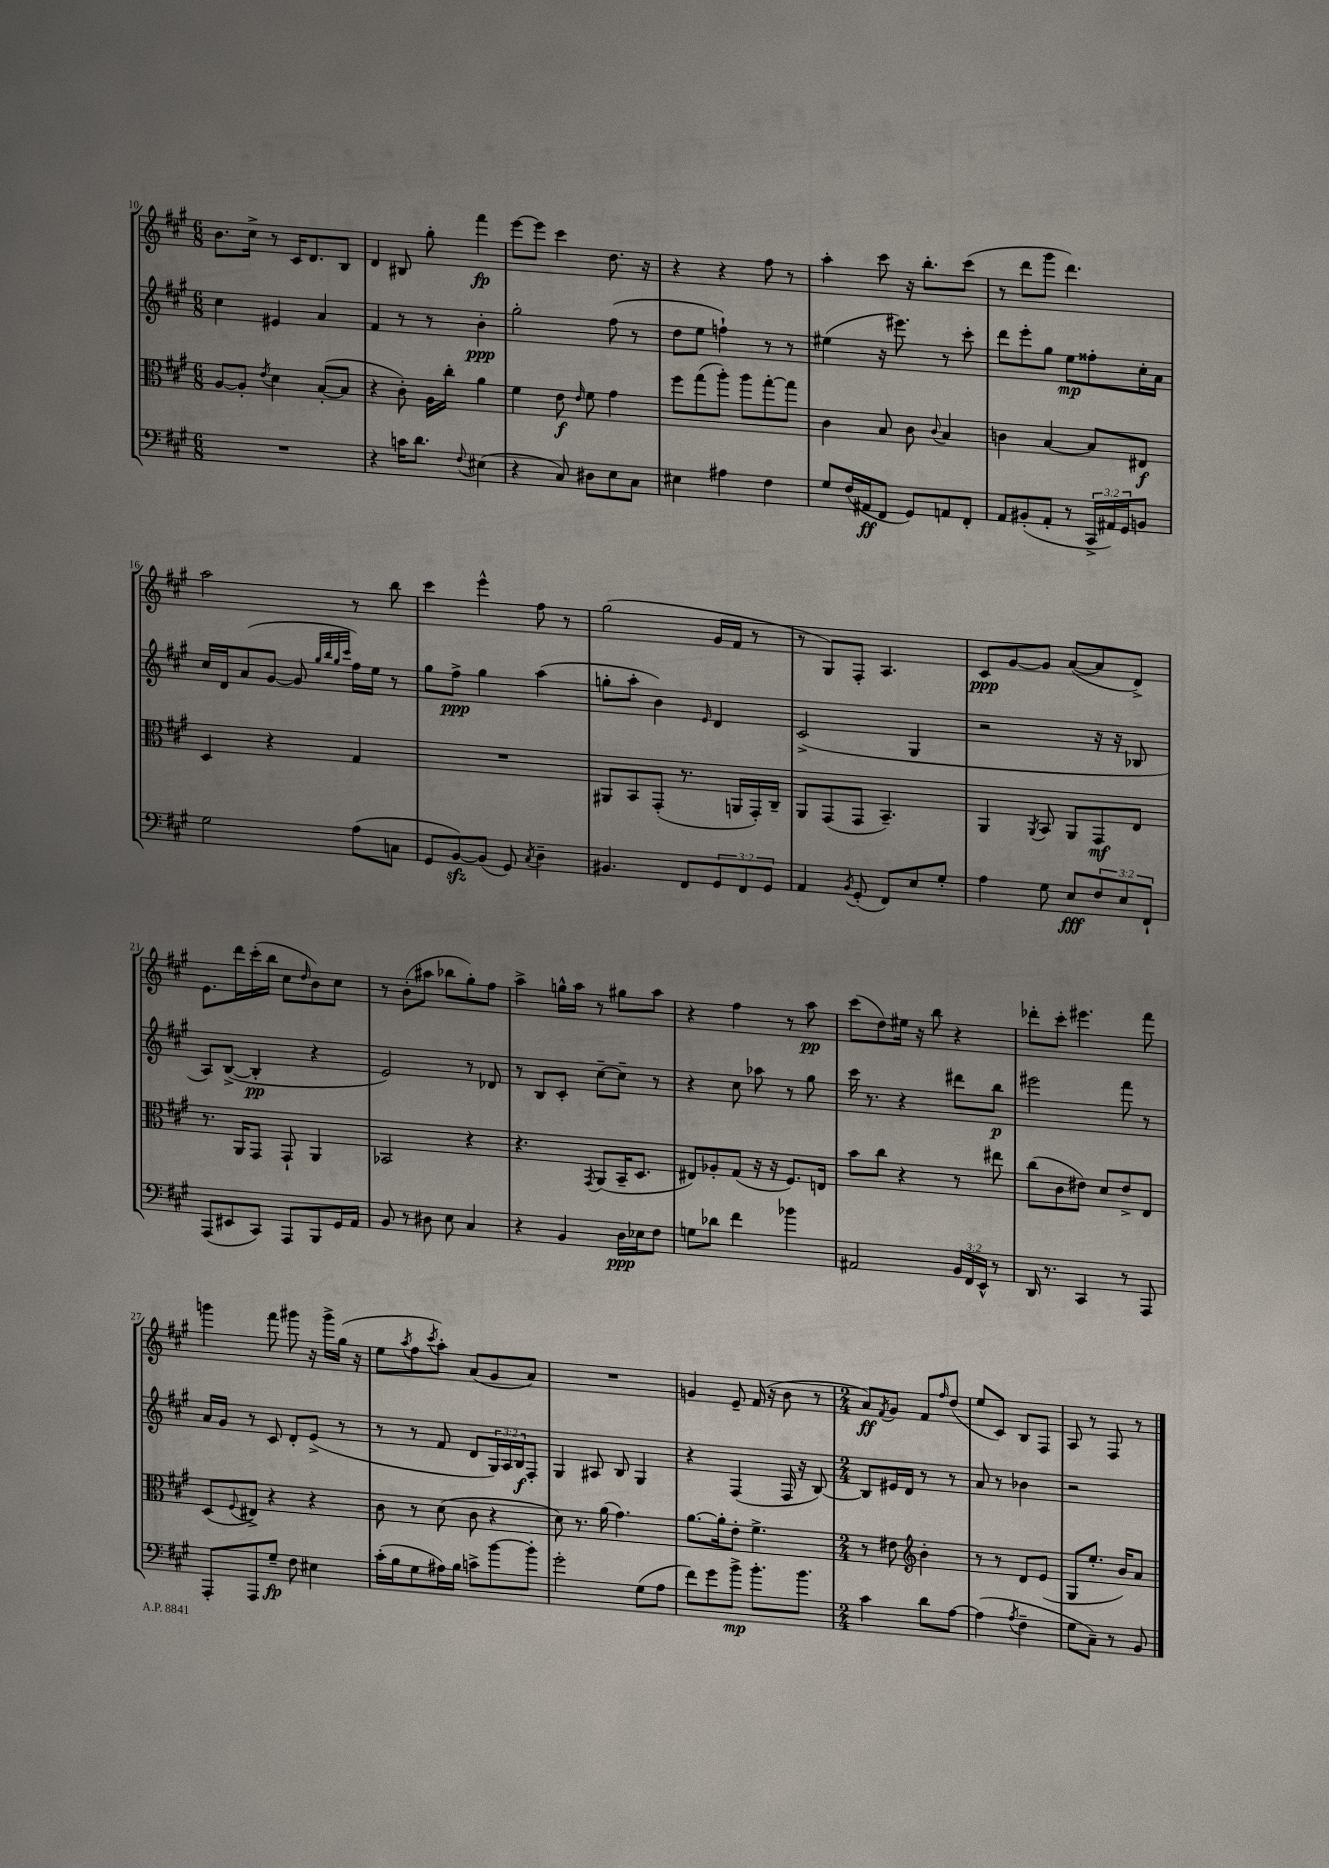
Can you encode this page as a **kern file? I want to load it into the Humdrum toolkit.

**kern	**kern	**kern	**kern
*staff4	*staff3	*staff2	*staff1
*clefF4	*clefC3	*clefG2	*clefG2
*k[f#c#g#]	*k[f#c#g#]	*k[f#c#g#]	*k[f#c#g#]
*M6/8	*M6/8	*M6/8	*M6/8
2.r	[8A	4cc#	8.b
.	8A']	.	.
.	.	.	16cc#^
.	8qe	.	.
.	4d	4e#	8r
.	.	.	16c#
.	.	.	8.d
.	([8B'	4a	.
.	8B]	.	8B
=	=	=	=
4r	4r	4f#	4d
16c	8c#')	8r	8B#
8.d	.	.	.
.	16A	8r	8gg#'
.	16cc#'	.	.
8qqF#	.	.	.
(4E#	4a	4b'	4fff#
=	=	=	=
4r	4f#	2gg#'	[8eee
.	.	.	8eee]
8C#)	8e	.	4ccc#
.	16qqe	.	.
8D#	8f#	.	.
8E	4g#	(8ff#	8.dd
8C#	.	8r	.
.	.	.	16r
=	=	=	=
4E#	8ff#	8dd	4r
.	(8gg#	8ee	.
4A#	8aa')	4ff`)	4r
.	8aa	.	.
4F#	[8gg#'	8r	8ff#
.	8gg#]	8r	8r
=	=	=	=
8G#	4c#	(4ee#	4aa'
(16F#	.	.	.
16AA#	.	.	.
8FF#	8B	16r	8ccc#
.	.	8.eee#)	.
8GG#)	8c#	.	16r
.	.	.	8.bb'
.	8qqc#	.	.
8AA	4B	8r	.
8FF#'	.	8ccc#'	(8ccc#
=	=	=	=
8AA	4c	8ddd	8r
(8BB#'	.	8eee'	8ddd
8AA'	[4B	8gg#	8ggg#
8r	.	8ee	4.ddd)
24CC#^	8B]	8ff##'	.
24AA#)	.	.	.
24GG#	.	.	.
8BB	8E#	16cc#'	.
.	.	16a	.
=	=	=	=
2G#	4D	16cc#	2aa
.	.	16d	.
.	.	(8a	.
.	4r	[8g#	.
.	.	8g#]	.
.	.	32qqgg#	.
.	.	32qqbb	.
.	.	32qqgg#	.
.	.	32qqccc#	.
(8A	4G#	16ff#)	8r
.	.	16ee	.
8C	.	8r	8bb
=	=	=	=
8GG#	2.r	8gg#	4ccc#
[8BB)	.	8ff#^	.
(8BB]	.	4gg#	4eee^^
8GG#)	.	.	.
8qC#	.	.	.
4D~	.	(4aa	8ff#
.	.	.	8r
=	=	=	=
4.BB#	8AA#	8gg'	(2gg#
.	8BB	8aa'	.
.	(8GG#'	4b)	.
8FF#	8.r	.	.
.	.	16qqe	.
12GG#	.	4d	16g#
.	16AA	.	16f#
12FF#	.	.	.
.	16GG#')	.	8r
12GG#	.	.	.
.	16C#~	.	.
=	=	=	=
4AA	8AA	(2c#^	8r
.	(8GG#	.	8G#)
8qBB	.	.	.
(8GG#'	8GG#	.	8F#'
8FF#)	4.BB~)	.	4.A
8E	.	4G#	.
8G#'	.	.	.
=	=	=	=
4A	4AA	2r	8c#
.	.	.	[8g#
.	8qAA	.	.
8G#	8BB	.	8g#]
8E	8AA	.	([8a
12F#	8GG#	16r	8a]
.	.	16r	.
12E	.	.	.
.	8E	8B-	8d^)
12FF#`	.	.	.
=	=	=	=
(8AAA	8.r	8A)	8.e
8EE#	.	([8B^	.
.	16AA	.	16ddd
8CC#)	8GG#	4B']	(16ccc#'
.	.	.	16bb
8AAA	8GG#`	.	8cc#
.	.	.	16qqdd
8BBB	4AA	4r	8b)
16GG#	.	.	8cc#
16AA	.	.	.
=	=	=	=
8BB	2BB-	2e)	8r
8r	.	.	(8b'
8D#	.	.	8aa#
8E	.	.	8bb-
4C#	4r	8r	8gg#')
.	.	8d-	8ff#
=	=	=	=
4r	4.r	8r	4aa^
.	.	8B	.
4BB	.	8c#'	16gg^^
.	.	.	16aa
.	8qGG#	.	.
.	(8AA	[8cc#~	8r
16D	16BB~	8cc#~]	8gg#
16E-	8.D	.	.
8F#	.	8r	8aa
=	=	=	=
8G	8E#)	4r	4r
8d-	8A-'	.	.
4f#	(8G#	8cc#	4ff#
.	16r	8aa-	.
.	16r	.	.
4b-	8.F#)	8r	8r
.	.	8gg#	8aa
.	16E	.	.
=	=	=	=
2AA#	8b	16ccc#	(8ccc#
.	.	8.r	.
.	8cc#	.	8dd)
.	4r	4r	16ee#
.	.	.	16r
.	.	.	8bb
24BB	8r	8ddd#	4r
24FF#	.	.	.
24EE^^	.	.	.
8r	8ee#	8bb	.
=	=	=	=
16DD	(8cc#	2eee#	8ddd-'
8.r	.	.	.
.	8c#	.	8ccc#'
4CC#	8e#)	.	4.eee#
.	8d	.	.
8r	8e#^	8fff#	.
8AAA	8E	8r	8fff#
=	=	=	=
8AAA'	(8D	16a	4ggg
.	.	16g#	.
.	8qqF#	.	.
8AAA	8E#^)	8r	.
8G#~	4r	8c#	8fff#
8F#	.	8d'	8ggg#
4E#	4r	(8e^	16r
.	.	.	16ggg#^
.	.	8r	(16gg#
.	.	.	16r
=	=	=	=
(16c#'	8c#	8r	8ee
16B	.	.	.
.	.	.	8qaa
8G#	8r	8r	8ff#
.	.	.	8qccc#
16A#)	(8d	8f#	8aa')
16B	.	.	.
8c^	8c#	8d	(8a
[8b	4r	24G#)	8g#
.	.	24A	.
.	.	24B	.
8b']	.	8F#'	8a)
=	=	=	=
2g#'	8d)	4G#	2.r
.	8.r	.	.
.	.	8A#	.
.	(16a	.	.
.	4.g#)	8B	.
(8G#	.	4G#	.
8A	.	.	.
=	=	=	=
8f#)	[8.a	4r	4g
8g#	.	.	.
.	16a']	.	.
8b^	8e'	(4F#	8e~
8.b'	4.f#^	.	(16f#
.	.	.	16r
.	.	16F#	8b
8.b	.	16r	.
.	.	[8B)	8r
=	=	=	=
*M2/4	*M2/4	*M2/4	*M2/4
4c#	8r	8B]	8a)
.	.	.	8qf#
.	8e#	16e#	8g#
.	.	16d	.
*	*clefG2	*	*
8d	4b'	8r	8f#
.	.	.	16qqff#
[8A	.	8r	(8dd
=	=	=	=
(4A]	8r	8a	8ee
.	8r	8r	8c#)
8qA	.	.	.
4F#~	8d	4b-	8B
.	(8e	.	8F#
=	=	=	=
8G#	8G#	2r	8A
8C#~)	8.ee'	.	8r
8r	.	.	8F#
.	16b)	.	.
8BB	8a	.	8r
==	==	==	==
*-	*-	*-	*-
